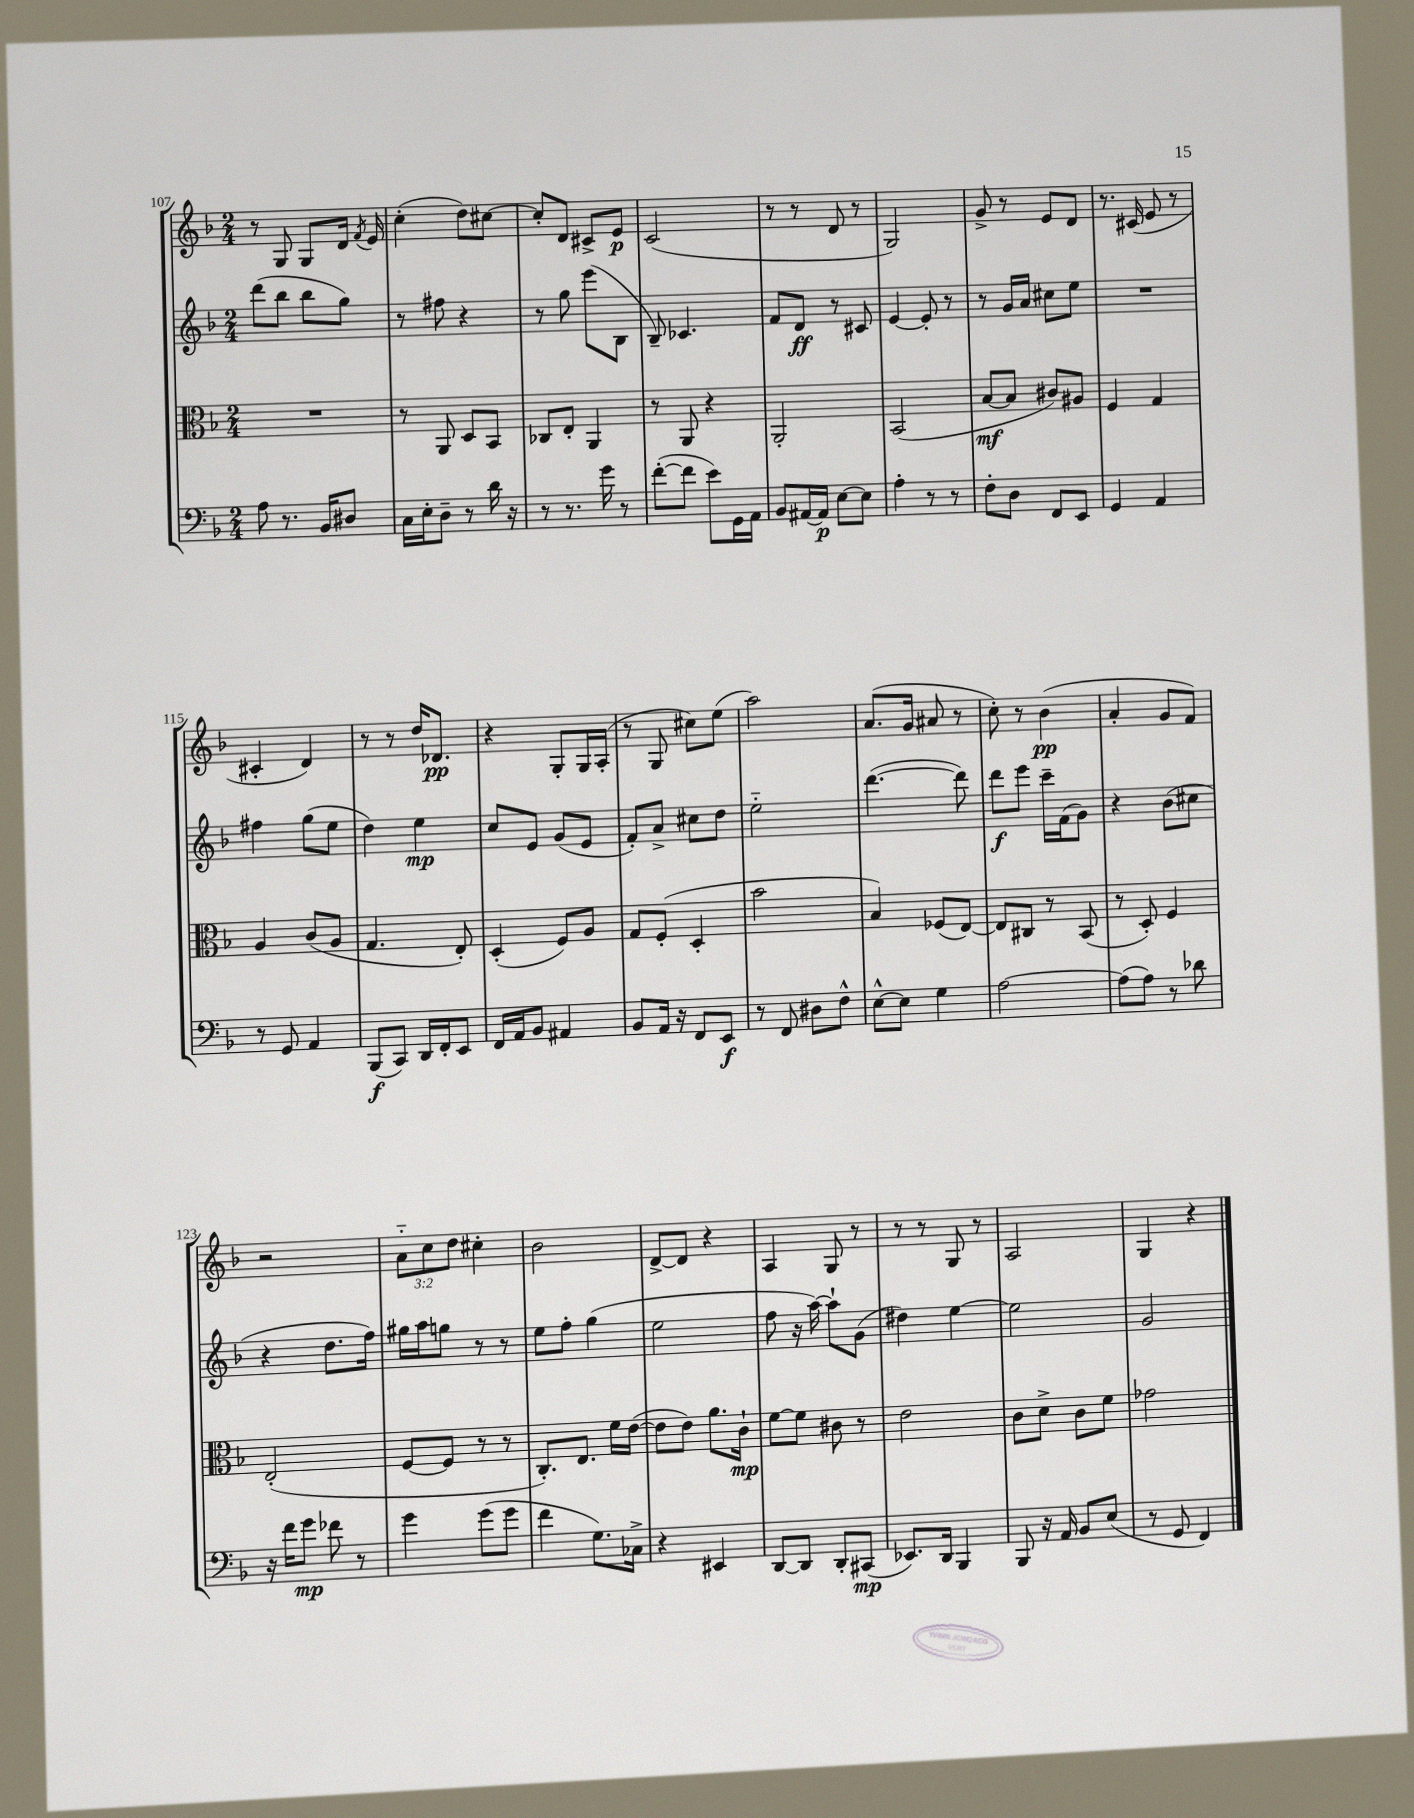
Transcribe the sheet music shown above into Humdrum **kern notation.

**kern	**dynam	**kern	**dynam	**kern	**dynam	**kern	**dynam
*part4	*part4	*part3	*part3	*part2	*part2	*part1	*part1
*staff4	*staff4	*staff3	*staff3	*staff2	*staff2	*staff1	*staff1
*clefF4	*	*clefC3	*	*clefG2	*	*clefG2	*
*k[b-]	*	*k[b-]	*	*k[b-]	*	*k[b-]	*
*M2/4	*	*M2/4	*	*M2/4	*	*M2/4	*
=107	=107	=107	=107	=107	=107	=107	=107
8A\	.	2r	.	(8ddd\L	.	8r	.
8.r	.	.	.	8bb-\J	.	8G/	.
.	.	.	.	8bb-\L	.	8G/L	.
16BB-/KL	.	.	.	.	.	.	.
8D#X/J	.	.	.	8gg\J)	.	16d/Jk	.
.	.	.	.	.	.	8qf/	.
.	.	.	.	.	.	16e/	.
=108	=108	=108	=108	=108	=108	=108	=108
16C\LL	.	8r	.	8r	.	(4cc'\	.
16E'\J	.	.	.	.	.	.	.
8D~\J	.	8AA/	.	8ff#X\	.	.	.
8r	.	8D/L	.	4r	.	8dd\L)	.
16d\	.	8BB-/J	.	.	.	[8cc#X\J	.
16r	.	.	.	.	.	.	.
=109	=109	=109	=109	=109	=109	=109	=109
8r	.	8C-X/L	.	8r	.	8cc#'/L]	.
8.r	.	8E'/J	.	8gg\	.	8d/J	.
.	.	4AA/	.	(8eee\L	.	8c#X^/L	.
16g\	.	.	.	.	.	.	.
8r	.	.	.	8B-\J	.	8e/J	p
=110	=110	=110	=110	=110	=110	=110	=110
([8f'\L	.	8r	.	8B-~/)	.	(2c/	.
8f\J]	.	8AA/	.	4.c-X/	.	.	.
8e\L)	.	4r	.	.	.	.	.
16GG\L	.	.	.	.	.	.	.
16AA\JJ	.	.	.	.	.	.	.
=111	=111	=111	=111	=111	=111	=111	=111
8BB-/L	.	2AA'/	.	8f/L	.	8r	.
[16AA#X/L	.	.	.	8d/J	ff	8r	.
16AA#/JJ]	p	.	.	.	.	.	.
[8E\L	.	.	.	8r	.	8d/	.
8E\J]	.	.	.	8c#X/	.	8r	.
=112	=112	=112	=112	=112	=112	=112	=112
4A'\	.	(2BB-/	.	[4e/	.	2G/)	.
8r	.	.	.	8e'/]	.	.	.
8r	.	.	.	8r	.	.	.
=113	=113	=113	=113	=113	=113	=113	=113
8F'\L	.	[8B-/L	mf	8r	.	8g^/	.
8D\J	.	8B-/J]	.	16g/LL	.	8r	.
.	.	.	.	16a/JJ	.	.	.
8FF/L	.	8c#X/L)	.	8cc#X\L	.	8e/L	.
8EE/J	.	8A#X/J	.	8ee\J	.	8d/J	.
=114	=114	=114	=114	=114	=114	=114	=114
4GG/	.	4F/	.	2r	.	8.r	.
.	.	.	.	.	.	(16c#X/	.
4AA/	.	4G/	.	.	.	8e/	.
.	.	.	.	.	.	8r	.
!!LO:LB:g=z
=115	=115	=115	=115	=115	=115	=115	=115
8r	.	4A/	.	4ff#X\	.	4c#X'/	.
8GG/	.	.	.	.	.	.	.
4AA/	.	(8c/L	.	(8gg\L	.	4d/)	.
.	.	8A/J	.	8ee\J	.	.	.
=116	=116	=116	=116	=116	=116	=116	=116
(8BBB-/L	f	4.G/	.	4dd\)	.	8r	.
8CC/J)	.	.	.	.	.	8r	.
16DD/LL	.	.	.	4ee\	mp	16dd/KL	.
16FF'/J	.	.	.	.	.	8.d-X/J	pp
8EE/J	.	8E'/)	.	.	.	.	.
=117	=117	=117	=117	=117	=117	=117	=117
16FF/LL	.	(4D'/	.	8cc/L	.	4r	.
16AA/J	.	.	.	.	.	.	.
8BB-/J	.	.	.	8e/J	.	.	.
4AA#X/	.	8F/L)	.	(8g/L	.	8G'/L	.
.	.	8A/J	.	8e/J	.	16G/L	.
.	.	.	.	.	.	(16A'/JJ	.
=118	=118	=118	=118	=118	=118	=118	=118
8BB-/L	.	8G/L	.	8f'/L)	.	8r	.
16AA/Jk	.	(8F'/J	.	8a^/J	.	8G/	.
16r	.	.	.	.	.	.	.
8FF/L	.	4D'/	.	8cc#X\L	.	8cc#X\L)	.
8EE/J	f	.	.	8dd\J	.	(8ee\J	.
=119	=119	=119	=119	=119	=119	=119	=119
8r	.	2b-\	.	2ee\	.	2aa\)	.
8FF/	.	.	.	.	.	.	.
8D#X\L	.	.	.	.	.	.	.
8F^^\J	.	.	.	.	.	.	.
=120	=120	=120	=120	=120	=120	=120	=120
[8E^^\L	.	4B-/)	.	([4.ddd\	.	(8.a/L	.
8E\J]	.	.	.	.	.	.	.
.	.	.	.	.	.	16g/Jk	.
4G\	.	(8F-X/L	.	.	.	8a#X/	.
.	.	[8E/J)	.	8ddd\])	.	8r	.
=121	=121	=121	=121	=121	=121	=121	=121
[2A\	.	8E/L]	.	8ddd\L	f	8cc'\)	.
.	.	8C#X/J	.	8eee\J	.	8r	.
.	.	8r	.	16ccc~\LL	.	(4b-\	pp
.	.	.	.	(16f\J	.	.	.
.	.	(8BB-/	.	8g\J)	.	.	.
=122	=122	=122	=122	=122	=122	=122	=122
(8A\L]	.	8r	.	4r	.	4a'/	.
8A\J)	.	8D'/)	.	.	.	.	.
8r	.	4F/	.	(8b-\L	.	8g/L	.
8d-X\	.	.	.	8cc#X\J	.	8f/J)	.
!!LO:LB:g=z
=123	=123	=123	=123	=123	=123	=123	=123
16r	.	(2E'/	.	4r	.	2r	.
16f\KL	.	.	.	.	.	.	.
8g\J	mp	.	.	.	.	.	.
8f-X\	.	.	.	8.dd\L	.	.	.
8r	.	.	.	.	.	.	.
.	.	.	.	16ff\Jk)	.	.	.
=124	=124	=124	=124	=124	=124	=124	=124
4g\	.	[8F/L	.	16gg#X\LL	.	12a\L	.
.	.	.	.	16aa\J	.	.	.
.	.	.	.	.	.	12cc\	.
.	.	8F/J]	.	8ggn\J	.	.	.
.	.	.	.	.	.	12dd\J	.
(8g\L	.	8r	.	8r	.	4cc#X'\	.
8g\J	.	8r	.	8r	.	.	.
=125	=125	=125	=125	=125	=125	=125	=125
4f\	.	8.C'/L)	.	8ee\L	.	2b-\	.
.	.	.	.	8ff'\J	.	.	.
.	.	8.E/J	.	.	.	.	.
8.G\L)	.	.	.	(4gg\	.	.	.
.	.	16f\LL	.	.	.	.	.
16C-X^\Jk	.	([16e\JJ	.	.	.	.	.
=126	=126	=126	=126	=126	=126	=126	=126
4r	.	8e\L]	.	2ee\	.	[8d^/L	.
.	.	8e\J)	.	.	.	8d/J]	.
4EE#X/	.	8.a\L	.	.	.	4r	.
.	.	16c`\Jk	mp	.	.	.	.
=127	=127	=127	=127	=127	=127	=127	=127
[8DD/L	.	[8f\L	.	8ff\	.	4A/	.
8DD/J]	.	8f\J]	.	16r	.	.	.
.	.	.	.	[16aa\)	.	.	.
8DD'/L	.	8c#X\	.	8aa`\L]	.	8G/	.
(8CC#X/J	mp	8r	.	(8g\J	.	8r	.
=128	=128	=128	=128	=128	=128	=128	=128
8.EE-X/L)	.	2e\	.	4dd#X\)	.	8r	.
.	.	.	.	.	.	8r	.
16DD/Jk	.	.	.	.	.	.	.
4BBB-/	.	.	.	[4ee\	.	8G/	.
.	.	.	.	.	.	8r	.
=129	=129	=129	=129	=129	=129	=129	=129
8BBB-/	.	8c\L	.	2ee\]	.	2A/	.
16r	.	8d^\J	.	.	.	.	.
16AA/	.	.	.	.	.	.	.
8BB-/L	.	8c\L	.	.	.	.	.
(8E/J	.	8f\J	.	.	.	.	.
=130	=130	=130	=130	=130	=130	=130	=130
8r	.	2g-X\	.	2g/	.	4G/	.
8GG/	.	.	.	.	.	.	.
4FF/)	.	.	.	.	.	4r	.
==	==	==	==	==	==	==	==
*-	*-	*-	*-	*-	*-	*-	*-
